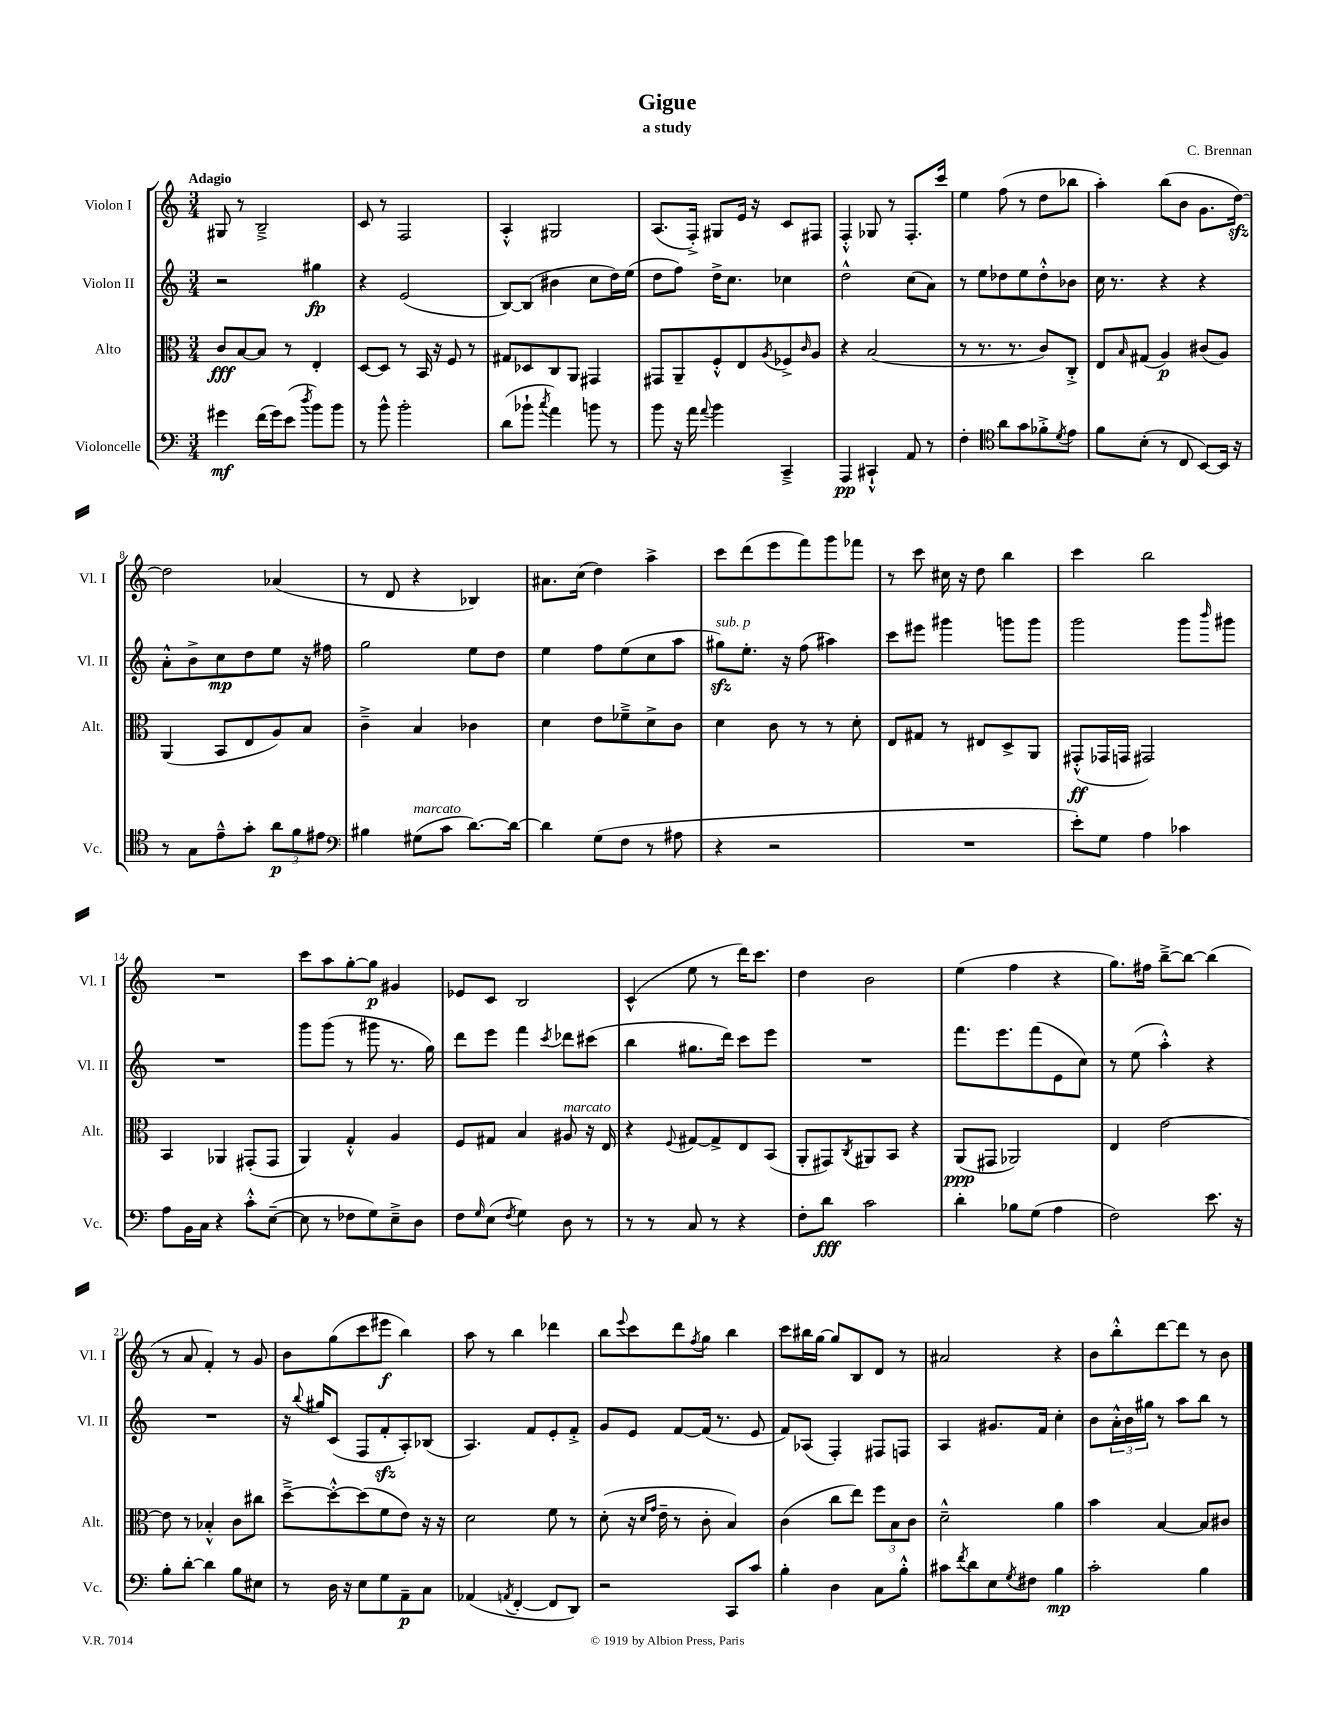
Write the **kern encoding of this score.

**kern	**dynam	**kern	**dynam	**kern	**dynam	**kern	**dynam
*part4	*part4	*part3	*part3	*part2	*part2	*part1	*part1
*staff4	*staff4	*staff3	*staff3	*staff2	*staff2	*staff1	*staff1
*I"Violoncelle	*	*I"Alto	*	*I"Violon II	*	*I"Violon I	*
*I'Vc.	*	*I'Alt.	*	*I'Vl. II	*	*I'Vl. I	*
*clefF4	*	*clefC3	*	*clefG2	*	*clefG2	*
*k[]	*	*k[]	*	*k[]	*	*k[]	*
*M3/4	*	*M3/4	*	*M3/4	*	*M3/4	*
=1	=1	=1	=1	=1	=1	=1	=1
!	!	!	!	!	!	!LO:TX:a:B:t=Adagio	!
4g#X\	mf	8c/L	fff	2r	.	8G#X/	.
.	.	[8B/	.	.	.	8r	.
(16f\LL	.	8B/J]	.	.	.	2B~^/	.
16g#\J)	.	.	.	.	.	.	.
(8e\J	.	8r	.	.	.	.	.
8qdd/	.	.	.	.	.	.	.
8b\L)	.	4E'/	.	4gg#X\	fp	.	.
8b\J	.	.	.	.	.	.	.
=2	=2	=2	=2	=2	=2	=2	=2
8r	.	[8D/L	.	4r	.	8c/	.
8b^^\	.	8D/J]	.	.	.	8r	.
2b'\	.	8r	.	(2e/	.	2F/	.
.	.	16BB/	.	.	.	.	.
.	.	16r	.	.	.	.	.
.	.	8F/	.	.	.	.	.
.	.	8r	.	.	.	.	.
=3	=3	=3	=3	=3	=3	=3	=3
(8d\L	.	8G#X/L	.	[8B/L)	.	4A'^^/	.
8b-X`\J	.	8D-X/	.	(8B/J]	.	.	.
8qcc/	.	.	.	.	.	.	.
4a\)	.	8C/	.	4b#X\	.	2G#X/	.
.	.	8AA/J	.	.	.	.	.
8bn\	.	4GG#X/	.	8cc\L	.	.	.
8r	.	.	.	16dd\L)	.	.	.
.	.	.	.	(16ee\JJ	.	.	.
=4	=4	=4	=4	=4	=4	=4	=4
8b\	.	8GG#X/L	.	8dd\L	.	(8.A/L	.
16r	.	8AA~/	.	8ff\J)	.	.	.
16a\	.	.	.	.	.	16F'^/Jk)	.
8qqa/	.	.	.	.	.	.	.
4b\	.	8F'^^/	.	16dd^\KL	.	8G#X/L	.
.	.	.	.	8.cc\J	.	.	.
.	.	8E/	.	.	.	16e/Jk	.
.	.	.	.	.	.	16r	.
.	.	8qA/	.	.	.	.	.
4CC~^/	.	8F-X^/	.	4cc-X\	.	8c/L	.
.	.	16qqc/	.	.	.	.	.
.	.	8A/J	.	.	.	8F#X/J	.
=5	=5	=5	=5	=5	=5	=5	=5
4AAA/	pp	4r	.	2dd^^\	.	4F'^^/	.
4CC#X`^^/	.	(2B/	.	.	.	8G-X/	.
.	.	.	.	.	.	8r	.
8AA/	.	.	.	(8cc\L	.	8.F'/L	.
8r	.	.	.	8a\J)	.	.	.
.	.	.	.	.	.	16ccc/Jk	.
=6	=6	=6	=6	=6	=6	=6	=6
4F'\	.	8r	.	8r	.	4ee\	.
.	.	8.r	.	8ee\L	.	.	.
*clefC4	*	*	*	*	*	*	*
8a\L	.	.	.	8dd-X\	.	(8ff\	.
.	.	8.r	.	.	.	.	.
8g\	.	.	.	8ee\	.	8r	.
8f-X'^\	.	8c/L)	.	8dd-'^^\	.	8dd\L	.
8qd/	.	.	.	.	.	.	.
8e\J	.	8C'^/J	.	8b-X\J	.	8bb-X\J	.
=7	=7	=7	=7	=7	=7	=7	=7
8f\L	.	8E/L	.	16cc\	.	4aa'\)	.
.	.	.	.	8.r	.	.	.
.	.	16qqB/	.	.	.	.	.
(8B'\J	.	(8G#X/J	.	.	.	.	.
8r	.	4A/)	p	4r	.	(8bb\L	.
8C/	.	.	.	.	.	8b\J	.
[8BB/L)	.	(8c#X/L	.	4r	.	8.g\L	.
16BB/Jk]	.	8A/J)	.	.	.	.	.
16r	.	.	.	.	.	[16ddzz\Jk)	.
!!LO:LB:g=z
=8	=8	=8	=8	=8	=8	=8	=8
8r	.	(4AA/	.	8a'^^\L	.	2dd\]	.
8G\L	.	.	.	8b^\	.	.	.
8e~^^\	.	8BB/L	.	8cc\	mp	.	.
8g'\J	.	8E/	.	8dd\	.	.	.
12a\L	p	8A/)	.	8ee\J	.	(4a-X/	.
12f\	.	.	.	.	.	.	.
.	.	8B/J	.	16r	.	.	.
12e#X\J	.	.	.	.	.	.	.
.	.	.	.	16ff#X\	.	.	.
=9	=9	=9	=9	=9	=9	=9	=9
*clefF4	*	*	*	*	*	*	*
4B#X\	.	4c~^\	.	2gg\	.	8r	.
.	.	.	.	.	.	8d/	.
!LO:TX:a:i:t=marcato	!	!	!	!	!	!	!
(8G#X\L	.	4B/	.	.	.	4r	.
8c\J	.	.	.	.	.	.	.
[8.d\L)	.	4c-X\	.	8ee\L	.	4B-X/)	.
.	.	.	.	8dd\J	.	.	.
16d\Jk_	.	.	.	.	.	.	.
=10	=10	=10	=10	=10	=10	=10	=10
4d\]	.	4d\	.	4ee\	.	8.a#X\L	.
.	.	.	.	.	.	(16cc\Jk	.
(8G\L	.	8e\L	.	8ff\L	.	4dd\)	.
8F\J	.	8f-X~^\	.	(8ee\	.	.	.
8r	.	8d^\	.	8cc\	.	4aa^\	.
8A#X\	.	8c\J	.	8aa\J	.	.	.
=11	=11	=11	=11	=11	=11	=11	=11
!	!	!	!	!LO:TX:a:i:t=sub. p	!	!	!
4r	.	4d\	.	8gg#Xzz\L)	.	8ccc\L	.
.	.	.	.	8.ee'\J	.	(8ddd\	.
2r	.	8c\	.	.	.	8eee\	.
.	.	.	.	16r	.	.	.
.	.	8r	.	(8ff\	.	8fff\)	.
.	.	8r	.	4aa#X\)	.	8ggg\	.
.	.	8d'\	.	.	.	8fff-X\J	.
=12	=12	=12	=12	=12	=12	=12	=12
2.r	.	8E/L	.	8ccc\L	.	8r	.
.	.	8G#X/J	.	8eee#X\J	.	8ccc\	.
.	.	8r	.	4ggg#X\	.	16cc#X\	.
.	.	.	.	.	.	16r	.
.	.	8E#X/L	.	.	.	8dd\	.
.	.	8D^/	.	8gggn\L	.	4bb\	.
.	.	8AA/J	.	8ggg\J	.	.	.
=13	=13	=13	=13	=13	=13	=13	=13
8e'\L)	.	(8GG#X'^^/L	ff	2ggg\	.	4ccc\	.
8G\J	.	16GG-X/L	.	.	.	.	.
.	.	16GGn/JJ	.	.	.	.	.
4A\	.	2GG#X/)	.	.	.	2bb\	.
4c-X\	.	.	.	8ggg\L	.	.	.
.	.	.	.	16qqbbb/	.	.	.
.	.	.	.	8ggg#X\J	.	.	.
!!LO:LB:g=z
=14	=14	=14	=14	=14	=14	=14	=14
8A\L	.	4BB/	.	2.r	.	2.r	.
16BB\L	.	.	.	.	.	.	.
16C\JJ	.	.	.	.	.	.	.
4r	.	4AA-X/	.	.	.	.	.
8c'^^\L	.	(8GG#X'/L	.	.	.	.	.
([8E~\J	.	8GG#/J	.	.	.	.	.
=15	=15	=15	=15	=15	=15	=15	=15
8E\]	.	4AA/)	.	8ggg\L	.	8ccc\L	.
8r	.	.	.	(8ggg\J	.	8aa\	.
8F-X\L	.	4G'^^/	.	8r	.	[8gg'\	.
8G\)	.	.	.	8ggg#X\	.	8gg\J]	p
8E~^\	.	4A/	.	8.r	.	4g#X/	.
8D\J	.	.	.	.	.	.	.
.	.	.	.	16gg\)	.	.	.
=16	=16	=16	=16	=16	=16	=16	=16
8F\L	.	8F/L	.	8ddd\L	.	8e-X/L	.
16qqG/	.	.	.	.	.	.	.
(8E\J	.	8G#X/J	.	8eee\J	.	8c/J	.
8qF/	.	.	.	.	.	.	.
4G\)	.	4B/	.	4fff\	.	2B/	.
.	.	.	.	8qccc/	.	.	.
!	!	!LO:TX:a:i:t=marcato	!	!	!	!	!
8D\	.	8A#X/	.	8ddd-X\L	.	.	.
8r	.	16r	.	(8ccc#X\J	.	.	.
.	.	16E/	.	.	.	.	.
=17	=17	=17	=17	=17	=17	=17	=17
8r	.	4r	.	4bb\	.	(4c^^/	.
8r	.	.	.	.	.	.	.
.	.	8qqF/	.	.	.	.	.
8C/	.	[8G#X/L	.	8.gg#X\L	.	8ee\	.
8r	.	8G#^/]	.	.	.	8r	.
.	.	.	.	16ddd\Jk)	.	.	.
4r	.	8E/	.	8ccc\L	.	16ddd\KL)	.
.	.	.	.	.	.	8.ccc\J	.
.	.	(8BB/J	.	8eee\J	.	.	.
=18	=18	=18	=18	=18	=18	=18	=18
8F'\L	.	8AA'/L	.	2.r	.	4dd\	.
8d\J	fff	8GG#X/)	.	.	.	.	.
.	.	8qC/	.	.	.	.	.
2c\	.	8AA#X/	.	.	.	2b\	.
.	.	8BB/J	.	.	.	.	.
.	.	4r	.	.	.	.	.
=19	=19	=19	=19	=19	=19	=19	=19
4d'\	.	(8AA/L	ppp	8.fff\L	.	(4ee\	.
.	.	8GG#X/J	.	.	.	.	.
.	.	.	.	8.eee\	.	.	.
8B-X\L	.	2AA-X/)	.	.	.	4ff\	.
(8G\J	.	.	.	(8fff\	.	.	.
4A\	.	.	.	8e\	.	4r	.
.	.	.	.	8cc\J)	.	.	.
=20	=20	=20	=20	=20	=20	=20	=20
2F\)	.	4E/	.	8r	.	8.gg\L)	.
.	.	.	.	(8ee\	.	.	.
.	.	.	.	.	.	16ff#X\Jk	.
.	.	[2e\	.	4aa'^^\)	.	[8bb~^\L	.
.	.	.	.	.	.	8bb\J_	.
8.e\	.	.	.	4r	.	(4bb\]	.
16r	.	.	.	.	.	.	.
!!LO:LB:g=z
=21	=21	=21	=21	=21	=21	=21	=21
8B'\L	.	8e\]	.	2.r	.	8r	.
[8d'\J	.	8r	.	.	.	8a/	.
4d\]	.	4B-X'^^/	.	.	.	4f'/)	.
8B\L	.	8c\L	.	.	.	8r	.
8E#X\J	.	8cc#X\J	.	.	.	8g/	.
=22	=22	=22	=22	=22	=22	=22	=22
8r	.	[8dd~^\L	.	16r	.	8b\L	.
.	.	.	.	8qqbb/	.	.	.
.	.	.	.	16gg#X/KL	.	.	.
16D\	.	8dd'^^\_	.	(8c/J	.	(8gg\	.
16r	.	.	.	.	.	.	.
8E\L	.	(8dd\]	.	8F/L	.	8ccc\	.
8G\	.	8f\	.	8fzz'/	.	8eee#X\J	f
8AA~\	p	8e\J)	.	8A'/)	.	4bb\)	.
8C\J	.	16r	.	(8B-X/J	.	.	.
.	.	16r	.	.	.	.	.
=23	=23	=23	=23	=23	=23	=23	=23
(4AA-X/	.	2d\	.	4.A/)	.	8aa\	.
.	.	.	.	.	.	8r	.
8qAAn/	.	.	.	.	.	.	.
[4FF'/	.	.	.	.	.	4bb\	.
.	.	.	.	8f/L	.	.	.
8FF/L]	.	8f\	.	8e'/	.	4ddd-X\	.
8DD/J)	.	8r	.	8f'^/J	.	.	.
=24	=24	=24	=24	=24	=24	=24	=24
2r	.	(8d'\	.	8g/L	.	8bb\L	.
.	.	.	.	.	.	8qqeee/	.
.	.	16r	.	8e/J	.	8ccc\	.
.	.	16qqd/LL	.	.	.	.	.
.	.	16qqg/JJ	.	.	.	.	.
.	.	16e~\	.	.	.	.	.
.	.	8r	.	[8f/L	.	8ddd\	.
.	.	.	.	.	.	8qff/	.
.	.	8c'\	.	(16f/Jk]	.	8gg\J	.
.	.	.	.	8.r	.	.	.
8CC/L	.	4B/)	.	.	.	4bb\	.
8c/J	.	.	.	8e/	.	.	.
=25	=25	=25	=25	=25	=25	=25	=25
4B'\	.	(4c\	.	8f/L)	.	8ccc\L	.
.	.	.	.	(8A-X/J	.	16bb#X\L	.
.	.	.	.	.	.	[16gg\JJ	.
4D\	.	8cc\L	.	4F'/)	.	8gg/L]	.
.	.	8ee\J)	.	.	.	8B/	.
8C\L	.	12ff\L	.	8F#X/L	.	8d/J	.
.	.	12B\	.	.	.	.	.
8B'^^\J	.	.	.	8Fn/J	.	8r	.
.	.	12c\J	.	.	.	.	.
=26	=26	=26	=26	=26	=26	=26	=26
8c#X\L	.	2d~^^\	.	4A/	.	2a#X/	.
8qf/	.	.	.	.	.	.	.
8d\	.	.	.	.	.	.	.
8E\	.	.	.	8.g#X/L	.	.	.
8qG/	.	.	.	.	.	.	.
8F#X\J	.	.	.	.	.	.	.
.	.	.	.	16f/Jk	.	.	.
4B\	mp	4a\	.	4cc'\	.	4r	.
=27	=27	=27	=27	=27	=27	=27	=27
2c'\	.	4b\	.	8b\L	.	8b\L	.
.	.	.	.	24a'^^\L	.	8bb'^^\	.
.	.	.	.	24b\	.	.	.
.	.	.	.	24gg#X\JJ	.	.	.
.	.	[4B/	.	8r	.	[8ddd\	.
.	.	.	.	8aa\L	.	8ddd\J]	.
4B\	.	8B/L]	.	8bb\J	.	8r	.
.	.	8c#X/J	.	8r	.	8b\	.
==	==	==	==	==	==	==	==
*-	*-	*-	*-	*-	*-	*-	*-
